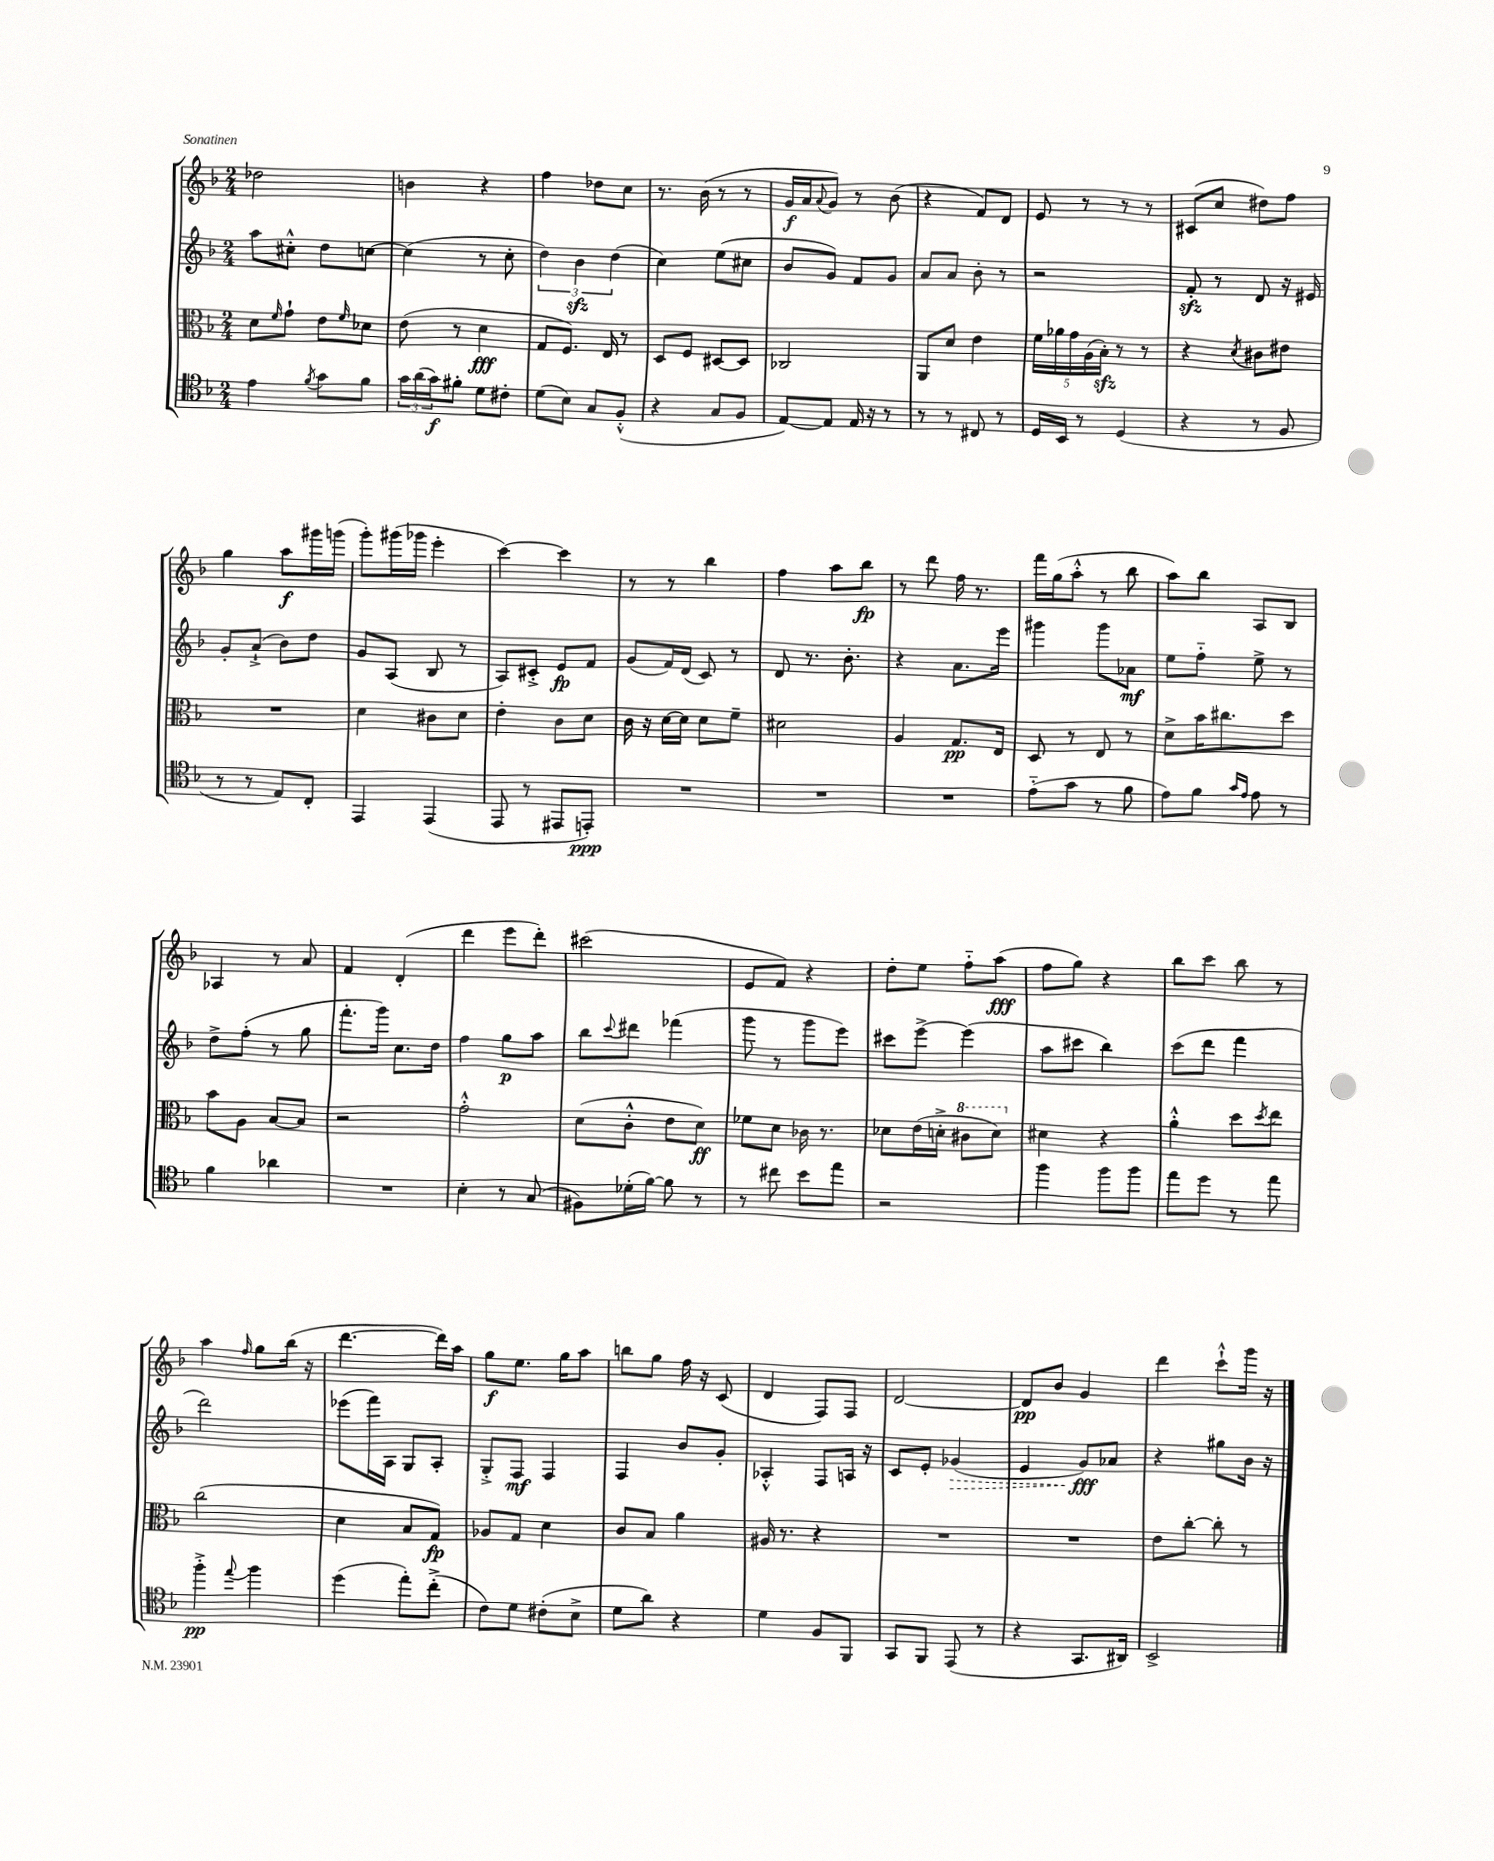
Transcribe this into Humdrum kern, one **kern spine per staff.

**kern	**kern	**kern	**kern
*staff4	*staff3	*staff2	*staff1
*clefC4	*clefC3	*clefG2	*clefG2
*k[b-]	*k[b-]	*k[b-]	*k[b-]
*M2/4	*M2/4	*M2/4	*M2/4
4e	8d	8aa	2dd-
.	16qqf	.	.
.	8g`	8cc#'^^	.
8qf	.	.	.
8g	8e	8dd	.
.	16qqf	.	.
8f	8d-	[8cc	.
=	=	=	=
24g	(8e	(4cc]	4b
(24a	.	.	.
24g)	.	.	.
8f#'	8r	.	.
8d	4d	8r	4r
8c#'	.	8cc'	.
=	=	=	=
(8d	8G	6dd)	4ff
8B-)	8.F)	.	.
.	.	6b-	.
8G	.	.	8dd-
.	16E	.	.
.	.	(6dd	.
(8F'^^	8r	.	8cc
=	=	=	=
4r	8D	4cc)	8.r
.	8F	.	.
.	.	.	(16b-
8G	[8D#	(8ee	8r
8F	8D#]	8cc#	8r
=	=	=	=
[8E)	2C-	8b-	16g
.	.	.	16a
.	.	.	8qqa
8E]	.	8g)	8g)
16E	.	8f	8r
16r	.	.	.
8r	.	8g	(8b-
=	=	=	=
8r	8AA	8a	4r
8r	8d	8a	.
8C#	4e	8b-'	8f)
8r	.	8r	8d
=	=	=	=
16D	20f	2r	8e
.	20a-	.	.
16BB-	.	.	.
.	20g	.	.
8r	.	.	8r
.	(20A	.	.
.	20B-')	.	.
(4D	8r	.	8r
.	8r	.	8r
=	=	=	=
4r	4r	8f'	(8c#
.	.	8r	8cc
.	8qd	.	.
8r	8c#	8d	8dd#)
8F	8e#	16r	8ff
.	.	16e#	.
=	=	=	=
8r	2r	8g'	4gg
8r	.	(8a`^	.
8E)	.	8b-)	8aa
8C'	.	8dd	16ggg#
.	.	.	(16ggg
=	=	=	=
4EE	4d	8g	8ggg')
.	.	(8A	(16ggg#
.	.	.	16ggg-
(4EE	8c#	8B-	4eee'
.	8d	8r	.
=	=	=	=
8EE	4e'	8A)	[4ccc)
8r	.	8c#'^	.
8EE#	8c	8e	4ccc]
8EE')	8d	8f	.
=	=	=	=
2r	16c	(8g	8r
.	16r	.	.
.	[16d	16f)	8r
.	16d]	(16d	.
.	8d	8c)	4bb-
.	8f~	8r	.
=	=	=	=
2r	2d#	8d	4ff
.	.	8.r	.
.	.	.	8aa
.	.	8.b-'	.
.	.	.	8bb-
=	=	=	=
2r	4A	4r	8r
.	.	.	8ddd
.	8.G	8.a	16ff
.	.	.	8.r
.	16E	16eee	.
=	=	=	=
(8e'~	8D	4ggg#	16fff
.	.	.	(16gg
8g	8r	.	8aa'^^
8r	8E	8ggg#	8r
8f	8r	8a-	8bb-
=	=	=	=
8e)	8d^	8ee	8aa)
8f	16b-	8ff'~	8bb-
.	8.cc#	.	.
16qqg	.	.	.
16qqe	.	.	.
8e	.	8ee^	8A
8r	8dd	8r	8B-
=	=	=	=
4f	8b-	8dd^	4A-
.	8A	(8ff'	.
4a-	[8B-	8r	8r
.	8B-]	8gg	8a
=	=	=	=
2r	2r	8.fff'	4f
.	.	16ggg)	.
.	.	8.cc	(4d'
.	.	16dd	.
=	=	=	=
4B-'	2g'^^	4ff	4ddd
8r	.	8gg	8eee
(8G	.	8aa	8ddd')
=	=	=	=
8F#)	(8d	8bb-	(2ccc#
.	.	8qqccc	.
(16d-'	8c'^^	8ddd#	.
[16f)	.	.	.
8f]	8e	(4fff-	.
8r	8d)	.	.
=	=	=	=
8r	8f-	8ggg	8e
8cc#	8d	8r	8f)
8b-	16c-	8ggg	4r
.	8.r	.	.
8ee	.	8eee)	.
=	=	=	=
2r	8d-	8ccc#	8dd'
.	(16e	[8eee^	8ee
.	16d'^	.	.
.	8cc#	(4eee]	8ff'~
.	8dd)	.	(8aa
=	=	=	=
4ff	4d#	8aa	8ff
.	.	8ccc#	8gg)
8ff	4r	4bb-)	4r
8ff	.	.	.
=	=	=	=
8ee	4a'^^	(8ccc	8bb-
8dd	.	8ddd	8ccc
8r	8dd	4fff	8bb-
.	8qdd	.	.
8ee	8ee	.	8r
=	=	=	=
4ff'^	(2cc	2ddd)	4aa
8qqee	.	.	16qqff
4ff	.	.	8gg
.	.	.	(16bb-
.	.	.	16r
=	=	=	=
(4dd	4d	(8eee-	[4.ddd
.	.	16fff)	.
.	.	16A	.
8ee')	8B-	8G	.
(8cc'^	8G)	8A'	16ddd])
.	.	.	16aa
=	=	=	=
8c)	8A-	8G'^	8gg
8d	8G	8F	8.ee
(8c#'	4d	4F	.
.	.	.	16gg
8B-^	.	.	8aa
=	=	=	=
8d	8c	4F	8bb
8a)	8B-	.	8gg
4r	4a	8b-	16ff
.	.	.	16r
.	.	8g'	(8c
=	=	=	=
4d	16A#	4A-'^^	4d
.	8.r	.	.
8F	4r	8F	8F)
8FF	.	16A	8F
.	.	16r	.
=	=	=	=
8GG	2r	8c	[2d
8FF	.	8e'	.
(8EE	.	(4g-	.
8r	.	.	.
=	=	=	=
4r	2r	4e	8d]
.	.	.	8b-
8.GG	.	8g)	4g
.	.	8a-	.
16AA#)	.	.	.
=	=	=	=
2BB-^	8e	4r	4ddd
.	[8cc'	.	.
.	8cc']	8gg#	8ccc`^^
.	8r	16b-	16ggg
.	.	16r	16r
==	==	==	==
*-	*-	*-	*-
